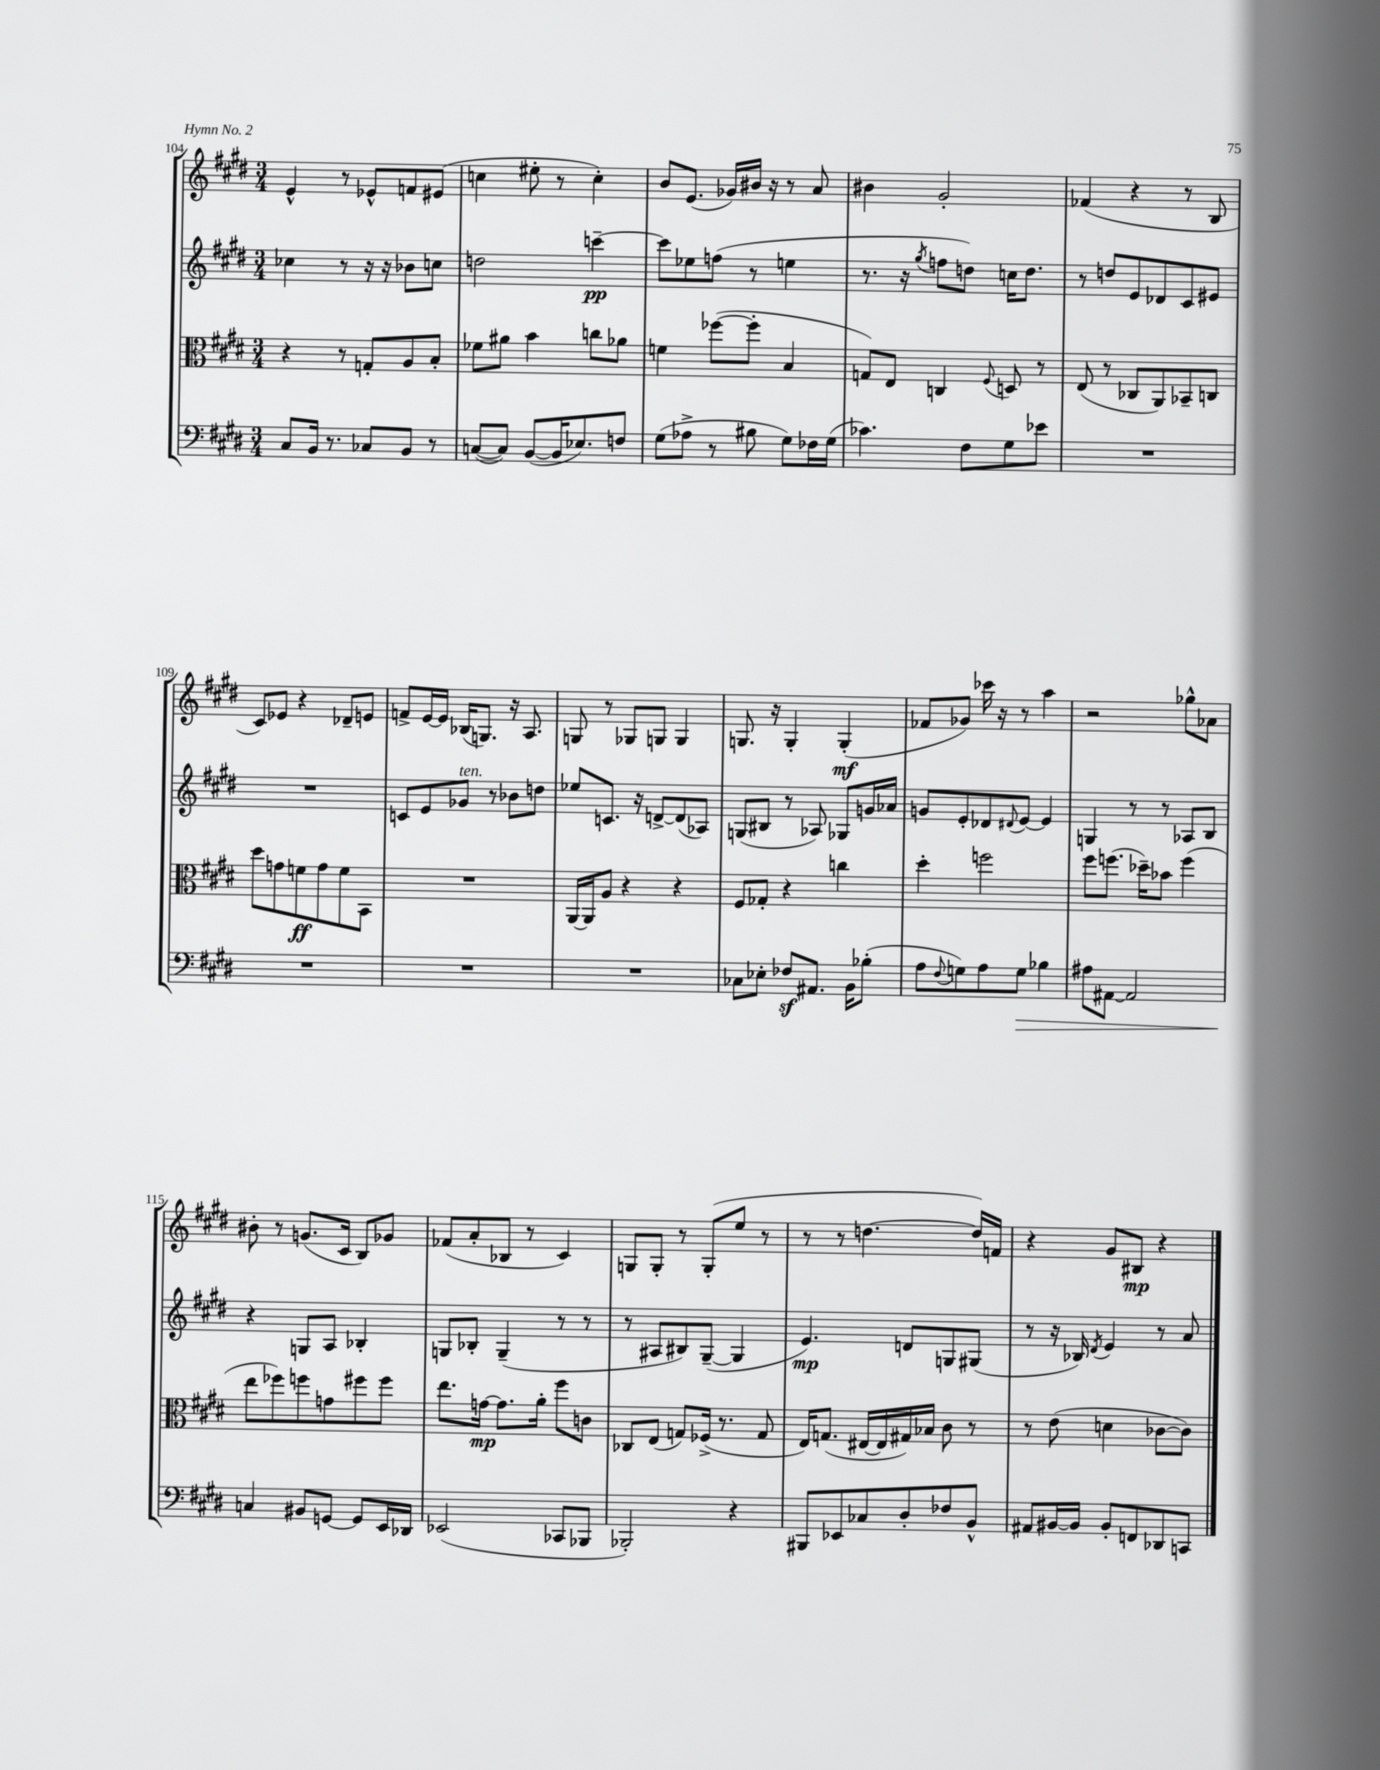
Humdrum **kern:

**kern	**kern	**kern	**kern
*staff4	*staff3	*staff2	*staff1
*clefF4	*clefC3	*clefG2	*clefG2
*k[f#c#g#d#]	*k[f#c#g#d#]	*k[f#c#g#d#]	*k[f#c#g#d#]
*M3/4	*M3/4	*M3/4	*M3/4
8C#	4r	4cc-	4e^^
16BB	.	.	.
8.r	.	.	.
.	8r	8r	8r
8C-	8G'	16r	8e-^^
.	.	16r	.
8BB	8A	8b-	8f
8r	8B'	8cc	(8e#
=	=	=	=
([8C	8f-	2dd	4cc
8C])	8a#	.	.
([8BB	4b	.	8ee#'
16BB]	.	.	8r
8.E-)	.	.	.
.	8cc	[4ccc~	4cc')
8F	8a-	.	.
=	=	=	=
(8G#	4f	8ccc]	8b
8A-^	.	8ee-	(8.e
8r	([8ff-	(8ff	.
.	.	.	16g-)
8B#	8ff-']	8r	16b#
.	.	.	16r
8G#)	4B	4ee	8r
16F-	.	.	8a
(16G#	.	.	.
=	=	=	=
4.c-)	8G)	8.r	4b#
.	8E	.	.
.	.	16r	.
.	.	8qgg#	.
.	4C	8ff	2g#'
8F#	.	8dd)	.
.	8qqF#	.	.
8G#	8D	16cc	.
.	.	8.dd	.
8e-	8r	.	.
=	=	=	=
2.r	(8E	8r	(4f-
.	8r	8dd	.
.	8C-	8e	4r
.	8AA)	8d-	.
.	8BB-~	8c#	8r
.	8C	8e#	8B
=	=	=	=
2.r	8dd#	2.r	8c#)
.	8g	.	8e-
.	8f	.	4r
.	8g	.	.
.	8f	.	8d-~
.	8BB	.	8e
=	=	=	=
2.r	2.r	8c	8f^
.	.	8e	[16e
.	.	.	16e]
.	.	8g-	(16B-
.	.	.	8.G)
.	.	8r	.
.	.	8b-	16r
.	.	.	8.A
.	.	8dd	.
=	=	=	=
2.r	[16AA	8ee-	8G
.	16AA]	.	.
.	8A	8.c	8r
.	4r	.	8G-
.	.	16r	.
.	.	[8d^	8G
.	4r	(8d]	4G
.	.	8A-)	.
=	=	=	=
8C-	8F#	(8G	8.G
8E-'	8G-'	8B#	.
.	.	.	16r
8F-	4r	8r	4G'
8.AA#	.	8A-)	.
.	4cc	8G-	(4G'
16BB	.	.	.
(8B-'	.	16g	.
.	.	16a-	.
=	=	=	=
8A	4dd#'	8g	8f-
8qqF#	.	.	.
8G)	.	8e'	8g-)
8A	2ff	8d-	16ccc-
.	.	.	16r
.	.	8qqd#	.
8G	.	[8e	8r
4B-	.	4e]	4aa
=	=	=	=
8A#	8ff#	4G	2r
[8AA#	(8.ff	.	.
2AA#]	.	8r	.
.	16dd-~)	.	.
.	8b-	8r	.
.	(4ff	8A-	8gg-^^
.	.	8B	8a-
=	=	=	=
4C	8ee	4r	8b#'
.	8ff-)	.	8r
8BB#	8ff	8G	(8.g
[8GG	8g	8A	.
.	.	.	16c#
8GG]	8ff#	4B-'	8B)
16EE	8ff#	.	8g-
16DD-	.	.	.
=	=	=	=
(2EE-	8.ee	8G	(8f-
.	.	8B-'	8a'
.	[16g	.	.
.	8.g]	(4G~	8B-
.	.	.	8r
.	16a'	.	.
8CC-	8ff#	8r	4c#)
8BBB-	8c	8r	.
=	=	=	=
2BBB-')	8C-	8r	8G
.	(8E	8A#	8G'
.	8G)	8B#)	8r
.	(16F-^	([8G#~	(8G'
.	8.r	.	.
4r	.	4G#]	8ee
.	8G	.	8r
=	=	=	=
8BBB#	16E)	4.e)	8r
.	(8.G	.	.
8EE-	.	.	8r
8C-	[16E#	.	[4.dd
.	16E#]	.	.
8D#'	16G#)	8d	.
.	16B-	.	.
8F-	8c#	8G	.
8BB^^	8r	(8G#	16dd])
.	.	.	16f
=	=	=	=
8AA#	8r	8r	4r
[16BB#	(8e	16r	.
16BB#]	.	16B-)	.
.	.	8qd#	.
8BB#'	4d	4e	8g#
8FF	.	.	8B#
8DD-	[8c-	8r	4r
8CC	8c-])	8a	.
==	==	==	==
*-	*-	*-	*-
